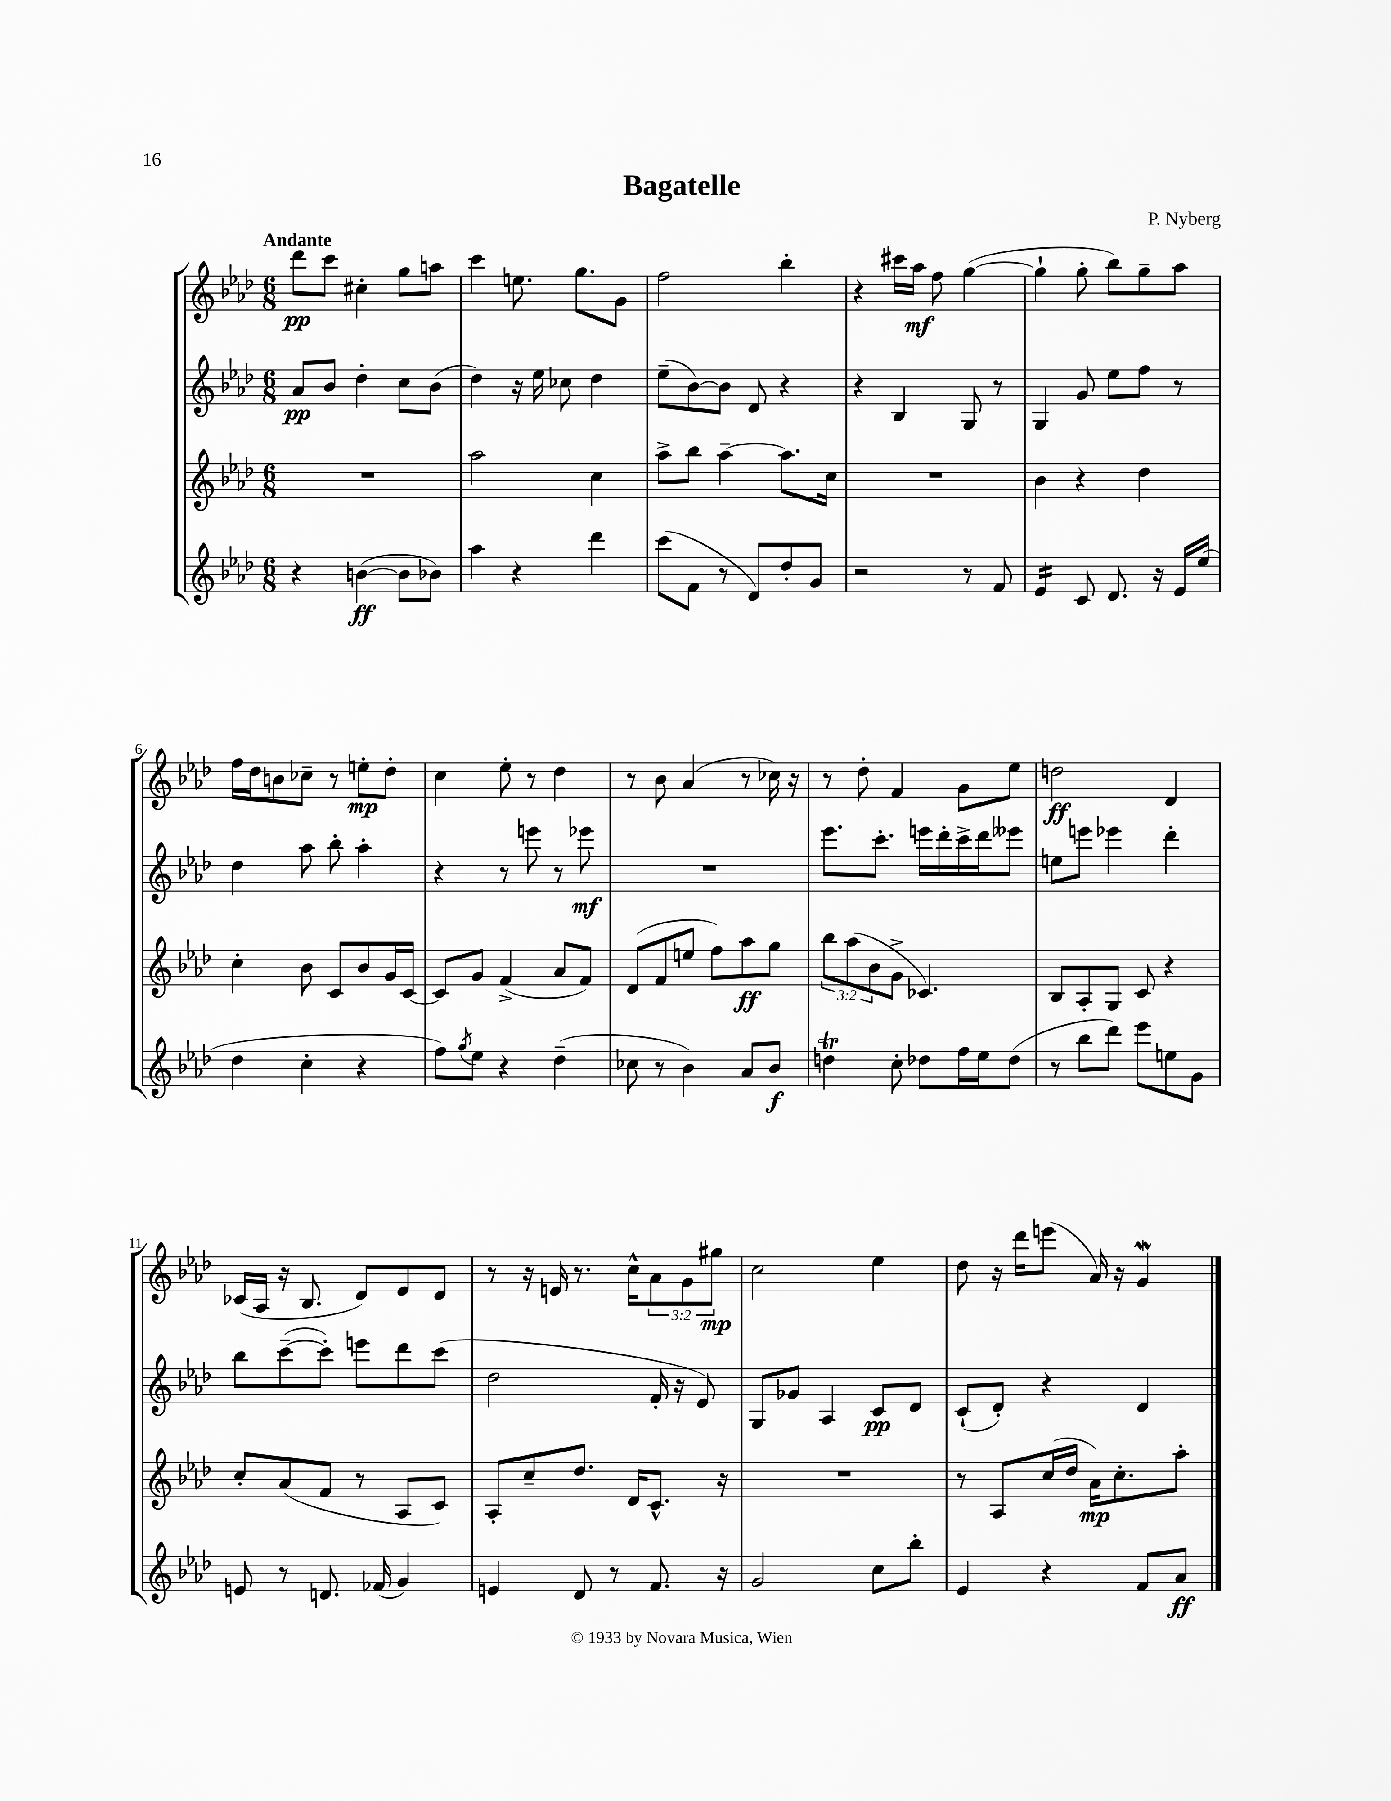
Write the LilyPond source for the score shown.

\header { title = "Bagatelle" composer = "P. Nyberg" }
<<
\new StaffGroup <<
\new Staff = "s0" {
    \clef treble \key aes \major \numericTimeSignature \time 6/8 \override Staff.TupletNumber.text = #tuplet-number::calc-fraction-text \tempo "Andante"
    des'''8\pp c'''8 cis''4-. g''8 a''8 |
    c'''4 e''8. g''8. g'8 |
    f''2 bes''4-. |
    r4 cis'''16 aes''16\mf f''8 g''4~( |
    g''4-! g''8-. bes''8) g''8-- aes''8 |
    f''16 des''16 b'8 ces''8-- r8 e''8-.\mp des''8-. |
    c''4 ees''8-. r8 des''4 |
    r8 bes'8 aes'4( r8 ces''16) r16 |
    r8 des''8-. f'4 g'8 ees''8 |
    d''2\ff des'4 |
    ces'16( aes16 r16 bes8. des'8) ees'8 des'8 |
    r8 r16 e'16 r8. c''16-^ \tuplet 3/2 { aes'8 g'8 gis''8\mp } |
    c''2 ees''4 |
    des''8 r16 des'''16 e'''8( aes'16) r16 g'4\mordent \bar "|." |
}
\new Staff = "s1" {
    \clef treble \key aes \major \numericTimeSignature \time 6/8
    aes'8\pp bes'8 des''4-. c''8 bes'8( |
    des''4) r16 ees''16 ces''8 des''4 |
    ees''8--( bes'8~) bes'8 des'8 r4 |
    r4 bes4 g8 r8 |
    g4 g'8 ees''8 f''8 r8 |
    des''4 aes''8 bes''8-. aes''4-. |
    r4 r8 e'''8 r8 ees'''8\mf |
    R2. |
    ees'''8. c'''8.-. e'''16 des'''16-. c'''16-> des'''16 eeses'''8 |
    e''8 e'''8 ees'''4 des'''4-. |
    bes''8 c'''8~--( c'''8-.) e'''8 des'''8 c'''8( |
    des''2 f'16-. r16 ees'8) |
    g8 ges'8 aes4 c'8\pp des'8 |
    c'8-!( des'8-.) r4 des'4 \bar "|." |
}
\new Staff = "s2" {
    \clef treble \key aes \major \numericTimeSignature \time 6/8 \override Staff.TupletNumber.text = #tuplet-number::calc-fraction-text
    R2. |
    aes''2 c''4 |
    aes''8-> bes''8 aes''4~-- aes''8. c''16 |
    R2. |
    bes'4 r4 des''4 |
    c''4-. bes'8 c'8 bes'8 g'16 c'16~ |
    c'8 g'8 f'4->( aes'8 f'8) |
    des'8( f'8 e''8 f''8) aes''8\ff g''8 |
    \tuplet 3/2 { bes''8 aes''8( bes'8 } g'8-> ces'4.) |
    bes8 aes8-. g8 c'8 r4 |
    c''8-. aes'8( f'8 r8 aes8 c'8) |
    aes8-. c''8-- des''8. des'16 c'8.-^ r16 |
    R2. |
    r8 aes8 c''16( des''16 aes'16\mp) c''8.-. aes''8-. \bar "|." |
}
\new Staff = "s3" {
    \clef treble \key aes \major \numericTimeSignature \time 6/8
    r4 b'4~\ff( b'8 bes'8) |
    aes''4 r4 des'''4 |
    c'''8( f'8 r8 des'8) des''8-. g'8 |
    r2 r8 f'8 |
    ees'4:16 c'8 des'8. r16 ees'16 ees''16( |
    des''4 c''4-. r4 |
    f''8) \acciaccatura { g''8 } ees''8 r4 des''4--( |
    ces''8 r8 bes'4) aes'8 bes'8\f |
    d''4\trill c''8-. des''8 f''16 ees''16 des''8( |
    r8 bes''8 des'''8) ees'''8 e''8 g'8 |
    e'8 r8 d'8. fes'16( g'4) |
    e'4 des'8 r8 f'8. r16 |
    g'2 c''8 bes''8-. |
    ees'4 r4 f'8 aes'8\ff \bar "|." |
}
>>
>>
